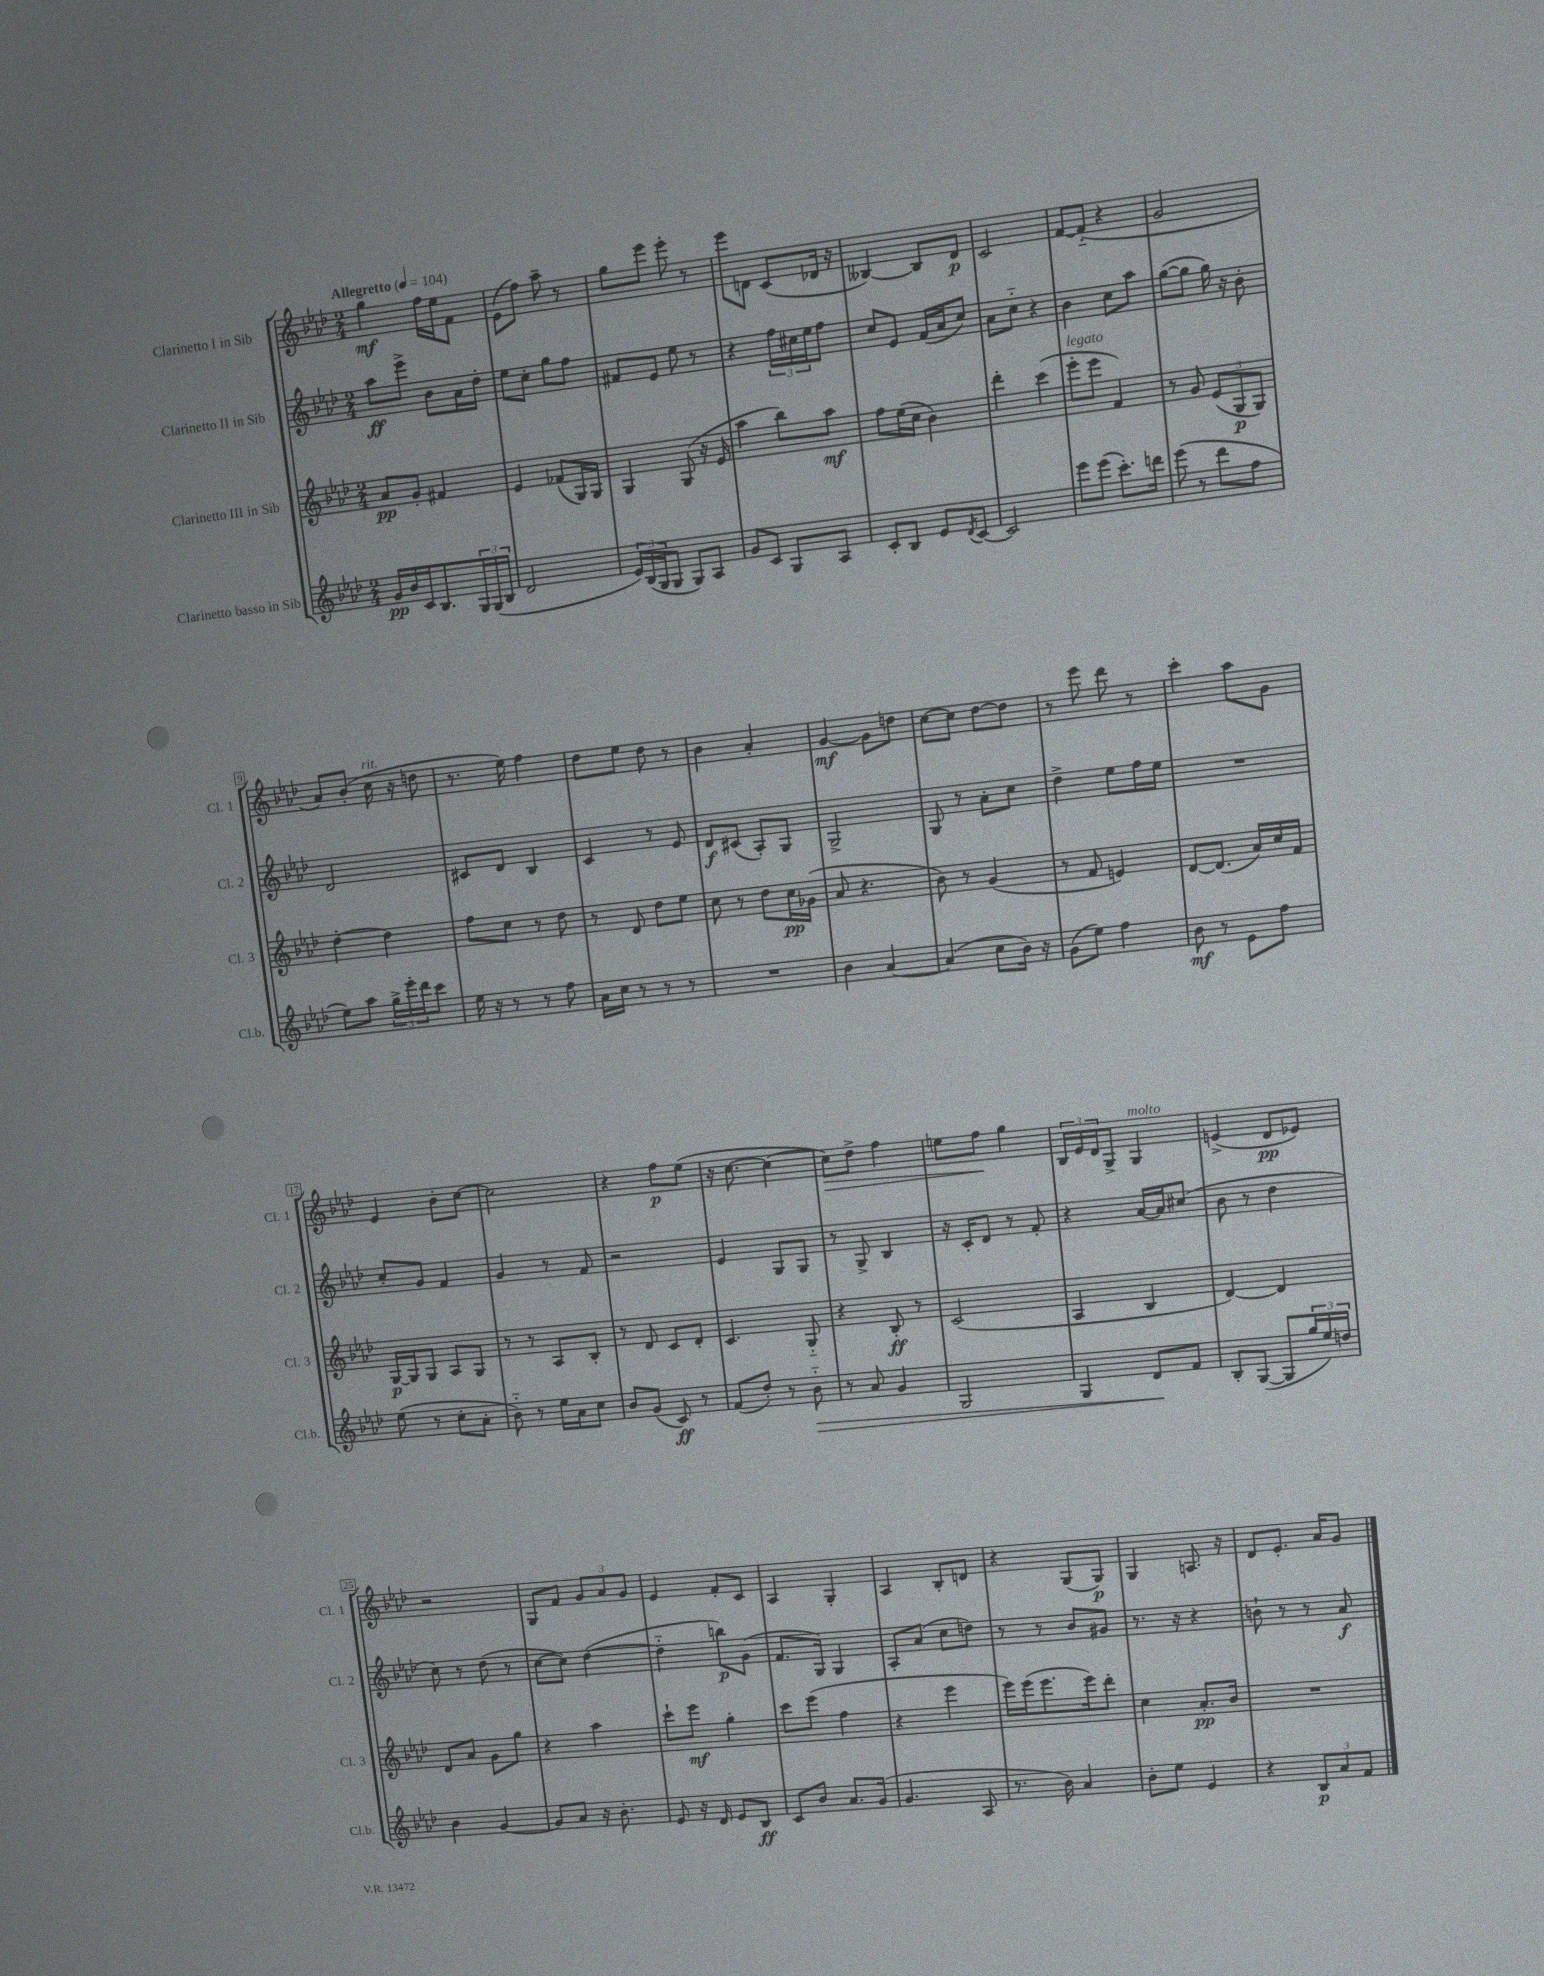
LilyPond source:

<<
\new StaffGroup <<
\new Staff = "s0" \with { instrumentName = "Clarinetto I in Sib" shortInstrumentName = "Cl. 1" } {
    \clef treble \key aes \major \numericTimeSignature \time 2/4 \tempo "Allegretto" 4 = 104
    g''4\mf f''16 ees''16 f'8 |
    ees'8( f''8) aes''8-- r8 |
    g''8 ees'''8 ees'''8-. r8 |
    ees'''8 d'8 c'8( des'16 r16 |
    beses4~) beses8 des'8\p |
    c'2 |
    f'8~ f'8-_( r4 |
    g'2 |
    aes'8) bes'8-.( c''16^\markup { \italic "rit." } r16 d''8 |
    r8. ees''16) f''4 |
    des''8 ees''8 des''8 r8 |
    bes'4 aes'4-. |
    g'4~\mf g'8 d''8 |
    c''8~ c''8 des''8~ des''8 |
    r8 ees'''8 des'''8 r8 |
    c'''4-. aes''8 g'8 |
    ees'4 bes'8-. c''8~ |
    c''2 |
    r4 f''8\p ees''8( |
    r16 c''8.~ c''4~ |
    c''8\>) des''8-> f''4 |
    e''8 f''8\! g''4 |
    \tuplet 3/2 { bes16 ees'16 des'16 } g8-> g4^\markup { \italic "molto" } |
    e'4->( des'8\pp ees'8) |
    r2 |
    g8 f'8 \tuplet 3/2 { g'8 aes'8 g'8 } |
    ees'4 f'8-. c'8 |
    aes4 g4-. |
    aes4 bes8-. d'8 |
    r4 g8( g8\p) |
    g4 a8. r16 |
    des'8 ees'8.-. aes'16 g'8 \bar "|." |
}
\new Staff = "s1" \with { instrumentName = "Clarinetto II in Sib" shortInstrumentName = "Cl. 2" } {
    \clef treble \key aes \major \numericTimeSignature \time 2/4
    aes''8\ff ees'''8-> bes'8 aes'16 des''16-. |
    ees''8 c''8-. g''8 f''8 |
    fis'8 ees'8 ees''8 r8 |
    r4 \tuplet 3/2 { f''16 cis''16 ees''16 } f''8 |
    c''8 ees'8 f'16( aes'16 c''8) |
    aes'8 c''8-_ r4 |
    bes'4 c''8 aes''8 |
    g''8~( g''8 g''16) r16 bes'8-. |
    des'2 |
    cis'8 des'8 bes4 |
    c'4 r8 ees'8 |
    des'8\f cis'8( aes8-.) g8 |
    g2-> |
    g8 r8 aes'8-. c''8 |
    des''4-> ees''8 f''16 ees''16 |
    R2 |
    c''8-. g'8 f'4 |
    g'4 r8 f'8 |
    r2 |
    ees'4 g8 g8 |
    r8 g8-> bes4 |
    r16 c'16-. des'8 r8 f'8-. |
    r4 aes'16~ aes'16 cis''8( |
    bes'8 r8 des''4 |
    c''8) r8 des''8( r8 |
    c''8~ c''8) des''4~( |
    des''4-_ b''8\p) g'8( |
    f'8. g16) g4 |
    aes8-. aes'8( c''8 d''8) |
    r8 r8 bes'8 gis'8 |
    r8. r16 r4 |
    b'8-! r8 r8 aes'8\f \bar "|." |
}
\new Staff = "s2" \with { instrumentName = "Clarinetto III in Sib" shortInstrumentName = "Cl. 3" } {
    \clef treble \key aes \major \numericTimeSignature \time 2/4
    aes'8\pp g'8-. fis'4 |
    ees'4 fes'8( g16) g16 |
    g4 g8( r16 ees'16 |
    aes''4 bes''8) aes''8\mf |
    f''8 ees''16( c''16 bes'4) |
    des'''4-. c'''4( |
    ees'''8-.^\markup { \italic "legato" } ees'''8 f'4) |
    r8 g'8 \tuplet 3/2 { ees'8( g8\p g8) } |
    des''4~-. des''4 |
    f''8 c''8 r8 des''8 |
    r8 des'8 des''8 ees''8 |
    c''8 r8 des''8 c''16\pp ges'16( |
    aes'8 r4. |
    bes'8) r8 g'4( |
    r8 f'8 e'4) |
    des'8~ des'8.( aes'16) c''16 f'16 |
    g16~\p g16 g8 aes8 g8 |
    r8 r8 aes8 bes8-. |
    r8 des'8 c'8 des'8-. |
    c'4. g8-_ |
    r4 bes8-.\ff r8 |
    c'2( |
    aes4 bes4 |
    des'4~) des'4 |
    des'8 aes'8 g'8 g''8 |
    r4 aes''4 |
    c'''8-! ees'''8\mf g''4-. |
    c'''8 ees'''8( f''4 |
    r4 ees'''4 |
    ees'''16) ees'''16( ees'''8. ees'''16) des'''8-. |
    c''4 aes'8.-.\pp bes'16 |
    R2 \bar "|." |
}
\new Staff = "s3" \with { instrumentName = "Clarinetto basso in Sib" shortInstrumentName = "Cl.b." } {
    \clef treble \key aes \major \numericTimeSignature \time 2/4
    g'16\pp bes'16 c'16 bes8. \tuplet 3/2 { g16 g16( bes16 } |
    des'2 |
    \tuplet 3/2 { ees'16) bes16( g16 } g8 g8) aes8 |
    g'8 c'8 g8 aes8 |
    c'8-. bes8 ees'8 \acciaccatura { des'8 } c'8~ |
    c'2 |
    ees'''8 ees'''8( c'''8.-.) d'''16 |
    ees'''8( r8 des'''8 f''8 |
    ees''8) aes''8 \tuplet 3/2 { g''16-> ees'''16-. des'''16 } c'''8 |
    ees''16 r16 r8 r8 f''8 |
    aes'16 c''16 r8 r8 r8 |
    R2 |
    bes'4 aes'4~ |
    aes'4( c''8 bes'16) r16 |
    g'8( ees''8) f''4 |
    bes'8\mf r8 ees'8 f''8 |
    ees''8( r8 c''8-. aes'8-. |
    bes'8-_) r8 ees''16 aes'16 c''8 |
    bes'8 g'8( c'8\ff) r8 |
    f'8( des''8-.) r8 bes'8-_\> |
    r8 aes'8 g'4 |
    g2 |
    g4 des'8\! f'8 |
    bes8-. g8~( g8 \tuplet 3/2 { g''16 ees''16) d''16 } |
    bes'4 g'4~ |
    g'8 aes'8 r16 bes'8.-. |
    ees'8 r16 des'16 ees'8 bes8\ff |
    c'8 bes'8 aes'8. g'16( |
    g'4. aes8 |
    r8. bes'16) aes'4 |
    bes'8-. ees''8 ees'4 |
    r4 \tuplet 3/2 { bes8\p aes'8 f'8 } \bar "|." |
}
>>
>>
\layout { \context { \Score \override BarNumber.stencil = #(make-stencil-boxer 0.1 0.3 ly:text-interface::print) } }
